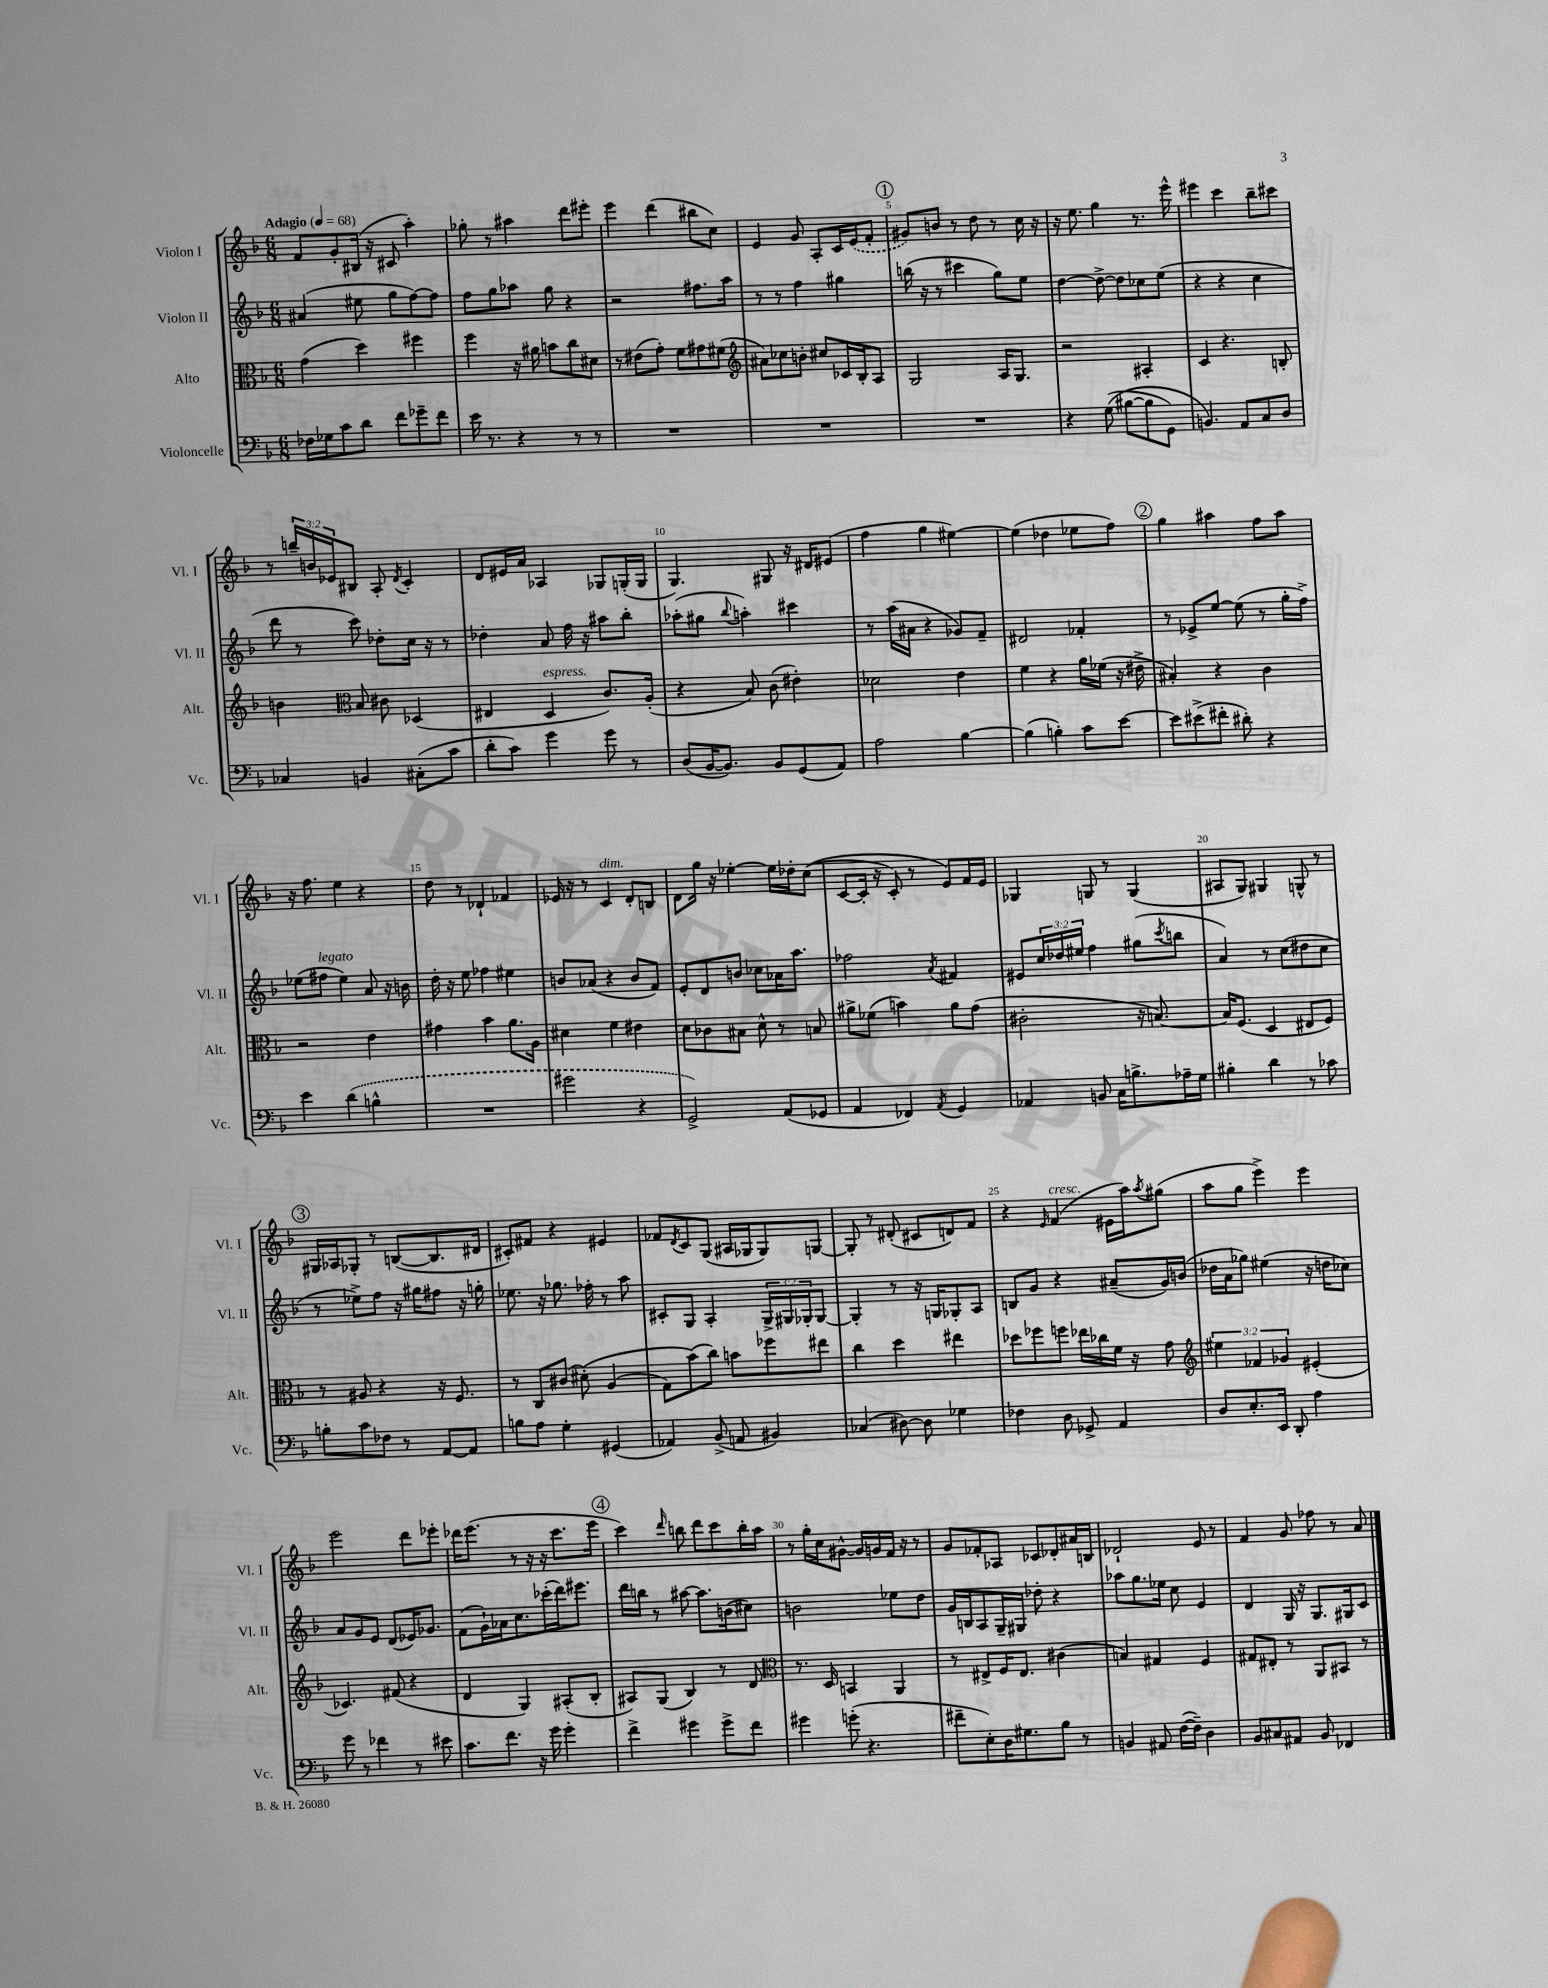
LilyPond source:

<<
\new StaffGroup <<
\new Staff = "s0" \with { instrumentName = "Violon I" shortInstrumentName = "Vl. I" } {
    \clef treble \key f \major \numericTimeSignature \time 6/8 \override Staff.TupletNumber.text = #tuplet-number::calc-fraction-text \tempo "Adagio" 4 = 68
    f'8 g'8-. bis16( r16 cis'8 a''4-.) |
    ges''8-. r8 ais''4 d'''8 eis'''8-. |
    e'''4 d'''4( bis''8 c''8) |
    e'4 g'8 a8-. c'16 \once \slurDashed e'16( f'8-. |
    \mark \markup { \circle "1" } gis'8) b'8 r8 d''8 r8 c''16 r16 |
    r16 e''8. g''4 r8. e'''16-^ |
    eis'''4 c'''4 bes''8-- cis'''8 |
    r8 \tuplet 3/2 { b''16-- b'16 ees'16 } bis8 a8-. \acciaccatura { d'8 } c'4-. |
    d'8 eis'16 a'16 aes4 ges8 g16-.( g16 |
    g4.) gis8 r16 dis'16 eis'8( |
    f''4 g''4 eis''4~) |
    eis''4( des''4 ees''8 f''8) |
    \mark \markup { \circle "2" } g''4 ais''4 f''8 ais''8 |
    r16 f''8. e''4 r4 |
    d''8 r8 des'4-! fes'4 |
    ees'16 r16 r8 c'4^\markup { \italic "dim." } d'8-. b8 |
    d'8 g''16 r16 ees''4~-. ees''16 des''16-. c''8(\( |
    c'8~ c'16-. r16 c'8-.) r8 e'8\) f'16 e'16 |
    ges4 g8 r8 g4( |
    ais8 g8) gis4 g8-^ r8 |
    \mark \markup { \circle "3" } gis16 aes16 ges8-. r8 b8~( b8. dis'16 |
    cis'8-.) fis'8 r4 eis'4 |
    fes'8 \acciaccatura { d'8 } c'8 g8( ais16 ges16 ges8) g8~ |
    g8-. r8 dis'8-.( cis'8 d'8) f'8 |
    r4 \grace { e'16 } f'4^\markup { \italic "cresc." }( eis'16 a''16) \acciaccatura { a''8 } gis''8( |
    a''8 g''8 e'''4->) e'''4 |
    e'''2 d'''8 ees'''8-. |
    des'''16 e'''8.( r8 r16 r16 c'''8. e'''16 |
    \mark \markup { \circle "4" } c'''4) \grace { d'''16 } b''8 d'''8 c'''8 b''16-. a''16 |
    r8 g''16-. c''16 gis'8~-^ gis'16 g'16 f'16 r16 r8 |
    g'8 fes'8-. aes8 ces'8 des'8-. ais'16 b16 |
    des'2-! e'8 r8 |
    f'4 g'8 fes''8 r8 a'8 \bar "|." |
}
\new Staff = "s1" \with { instrumentName = "Violon II" shortInstrumentName = "Vl. II" } {
    \clef treble \key f \major \numericTimeSignature \time 6/8 \override Staff.TupletNumber.text = #tuplet-number::calc-fraction-text
    ais'4( eis''8 g''8 f''8~) f''8 |
    f''8 g''8 aes''8 g''8 r4 |
    r2 fis''8. a''16 |
    r8 r8 f''4 gis''4 |
    \mark \markup { \circle "1" } b''16( r16 r8 cis'''4 g''8) e''8 |
    d''4~ d''8~-> d''8 ces''8 e''8( |
    r4 r4 c''4 |
    d'''8 r8 c'''8) des''8-. c''16 r16 r8 |
    des''4-. a'8 f''16 r16 ais''8 bes''8-. |
    aes''8-.( gis''8 \appoggiatura { bes''8 } a''4-.) cis'''4 |
    r8 a''16( ais'16 r4 ges'8) f'8-- |
    dis'2 fes'4-. |
    \mark \markup { \circle "2" } r8 ees'8-> e''8~ e''8( r8 g''16-. f''16->) |
    ees''8( fis''8^\markup { \italic "legato" } ees''4) a'8 r16 b'16 |
    d''16-. r16 e''8 fes''4 eis''4 |
    b'8 aes'8( r4 b'8 f'8) |
    e'8-. d'8 b'8 ces''8 aes'16 a''8. |
    fes''2 \acciaccatura { a'8 } fis'4 |
    eis'8 \tuplet 3/2 { c''16 des''16 eis''16 } f''4 gis''8( \acciaccatura { c'''8 } b''8 |
    a'4) r8 c''8( dis''8 c''8 |
    \mark \markup { \circle "3" } r8 ees''8->) f''8 r16 gis''16 fis''8 r16 g''16-. |
    ees''8. r16 ges''8. fes''16-. r8 a''8 |
    cis'8-. g8 a4-. \tuplet 3/2 { g16-> gis16 ges16-. } ges8~ |
    ges4-. r8 r16 g16 ges8-. a8 |
    b8 g'8 r4 ais'8--( g'16) b'16( |
    des''16 a'16 ges''8) eis''4( r16 d''16 ces''8) |
    a'8 g'8 e'8 d'8( ees'16) ges'8. |
    f'8( g'16-!) aes'16 c''8. ces'''16-.( d'''16) eis'''8. |
    \mark \markup { \circle "4" } d'''16 b''16 r8 ais''8~ ais''8. b'16( cis''8) |
    b'2 ees''8 d''8 |
    g'16 b16 a8 g16-- gis16 des''8-. r4 |
    aes''8 g''8. ees''16 c''8 e'4 |
    d'4 g16 r16 g8. gis16 c'8 \bar "|." |
}
\new Staff = "s2" \with { instrumentName = "Alto" shortInstrumentName = "Alt." } {
    \clef alto \key f \major \numericTimeSignature \time 6/8 \override Staff.TupletNumber.text = #tuplet-number::calc-fraction-text
    g'4( d''4) fis''4 |
    f''4 r16 ais'16 b'8 c''8 dis'8 |
    r8 eis'8( g'8-.) f'8 gis'8 fis'8( |
    \clef treble ais'8) ces''8 b'8-. cis''8 ces'16 bes16-. a8 |
    \mark \markup { \circle "1" } g2 a16 g8. |
    r2 ais4-. |
    c'4 r4. b8-. |
    b'4 \clef alto bes8 cis'8 des4( |
    eis4 d4^\markup { \italic "espress." } c'8.) a16-.( |
    r4 bes8) c'8( eis'4-.) |
    des'2 e'4 |
    f'4 r4 a'16 fes'16( r16 eis'16-> |
    \mark \markup { \circle "2" } bis4-.) r4 c'4 |
    r2 e'4 |
    gis'4 bes'4 a'8. a16 |
    dis'4 f'4 eis'4 |
    d'8 ces'8 bis8 d'8-^ r8 b8 |
    ais'8-> fes'8( b'4) ais'8 g'8( |
    cis'2-. r16 b8.~) |
    b16 f8.( d4 eis8 f8) |
    \mark \markup { \circle "3" } r8 ais8 r4 r16 f8. |
    r8 c8 cis'8( dis'8-.)\( a4( |
    g8) bes'8(\) c''8) b'8 fes''8 eis''8 |
    c''4 d''4 eis''4 |
    des''8 fes''8 f''8 ees''16 ces''16 f'16 r16 g'8 |
    \clef treble \tuplet 3/2 { eis''4 fes'4 ges'4 } eis'4-.( |
    ces'4.) fis'8( r4 |
    d'4 g4) ais8-.( bes8-. |
    \mark \markup { \circle "4" } ais8) g8( bes4) r8 d'8 |
    \clef alto r8. d16 b,4 a,4 |
    r8 eis8-> f16 eis8. cis'4( |
    b4) gis4 f4 |
    gis8 eis8-. r8 a,8 bis,8 r8 \bar "|." |
}
\new Staff = "s3" \with { instrumentName = "Violoncelle" shortInstrumentName = "Vc." } {
    \clef bass \key f \major \numericTimeSignature \time 6/8
    fes16 ges16 c'8 d'8 f'8 ges'8-- f'8 |
    e'16 r8. r4 r8 r8 |
    R2. |
    R2. |
    \mark \markup { \circle "1" } R2. |
    r4 g8(\( bis8~ bis8 g,8) |
    b,4.\) a,8 c8 d8 |
    ces4 b,4 cis8-.( c'8 |
    d'8-. c'8) g'4 g'8 r8 |
    d8( bes,16~ bes,8.) bes,8 g,8( a,8) |
    a2 bes4~ |
    bes4( b4-.) c'8 e'8~ |
    \mark \markup { \circle "2" } e'8 eis'8->( fis'8-. dis'8-.) r4 |
    e'4 \once \slurDashed d'4( b4-^ |
    R2. |
    gis'2 r4 |
    g,2->) a,8( ges,8 |
    a,4 fes,4) \acciaccatura { a,8 } g,4 |
    aes,4 b,8 c16 b8.-> aes16-- g16 |
    bis4-. d'4 r8 ces'8 |
    \mark \markup { \circle "3" } b8-. c'8 fes8 r8 a,8~ a,8 |
    b8 a8 g4-. gis,4( |
    aes,4) bes,8->( a,8 bis,4) |
    ces4( dis8~) dis8 ges4 |
    fes4 d8 ges,8-> a,4 |
    d8 e8.-. e,16 d,8-. a4 |
    g'8 r8 fes'4 r8 eis'8 |
    c'8. f'8. r16 g'16 g'4-. |
    \mark \markup { \circle "4" } f'4-> gis'4 gis'8-> f'8 |
    gis'4 g'8-.( r4. |
    fis'8-- e8-.) d16 gis8. bes8 r8 |
    b,4 ais,8 f16~( f16--) d4 |
    bes,8 cis8 ais,8 bes,8 fes,4 \bar "|." |
}
>>
>>
\layout { \context { \Score \override BarNumber.break-visibility = ##(#f #t #t) barNumberVisibility = #(every-nth-bar-number-visible 5) } }
